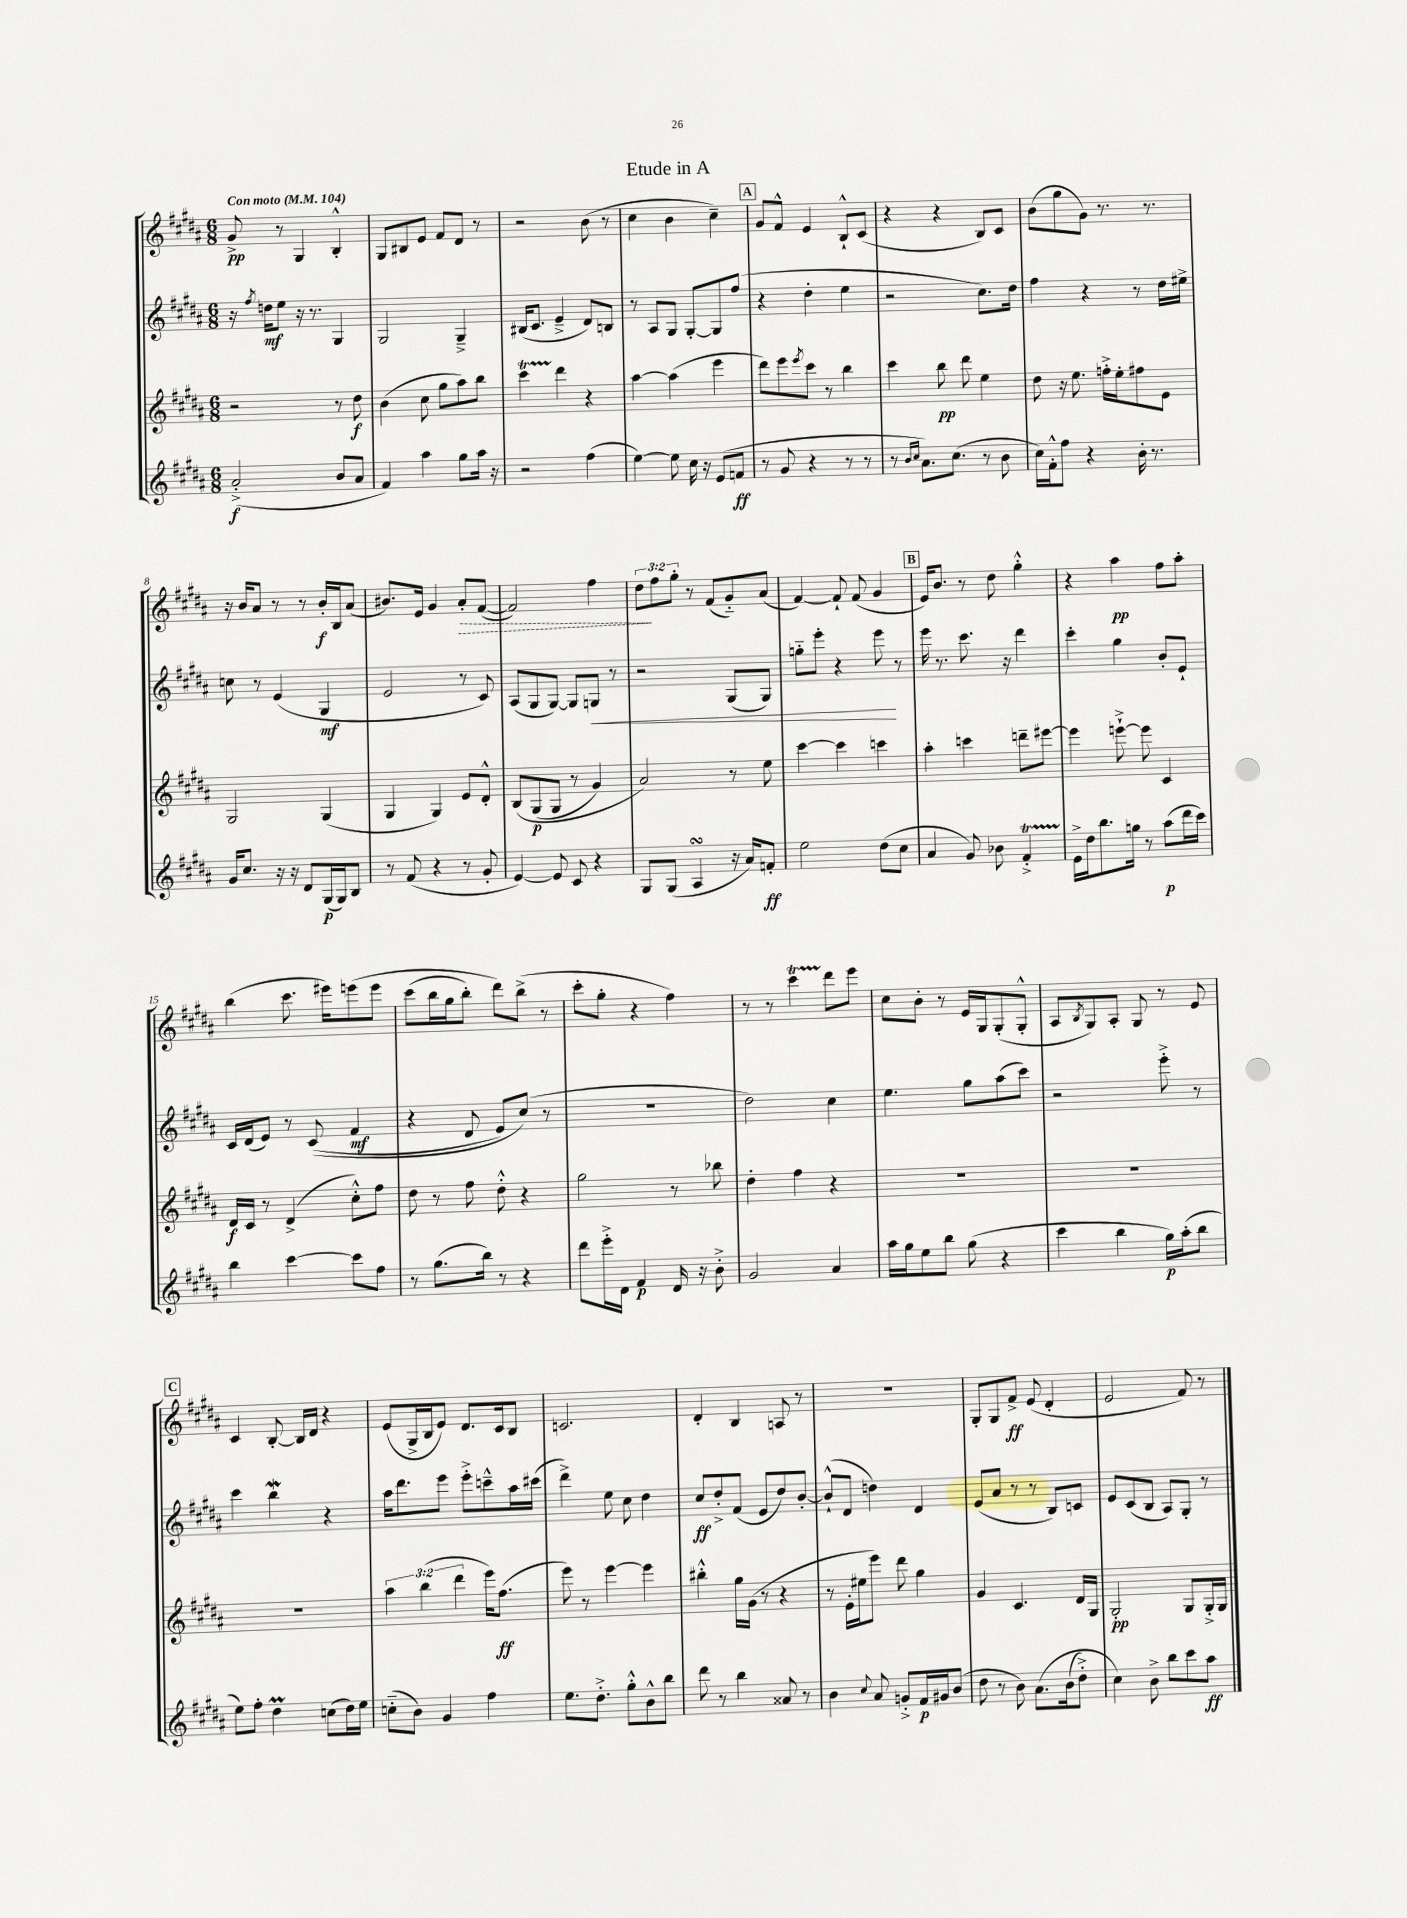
\header { title = "Etude in A" }
<<
\new StaffGroup <<
\new Staff = "s0" {
    \clef treble \key b \major \numericTimeSignature \time 6/8 \override Staff.TupletNumber.text = #tuplet-number::calc-fraction-text \tempo "Con moto" 4 = 104
    gis'8->\pp r8 gis4 b4-.-^ |
    gis8 bis8 e'8 fis'8 dis'8 r8 |
    r2 b'8( r8 |
    cis''4 b'4 cis''4--) |
    \mark \markup { \box "A" } gis'8 fis'8-^ e'4 b8-!-^ cis'8( |
    r4 r4 b8) cis'8 |
    b'8( gis''8 gis'8) r8. r8. |
    r16 b'16 ais'8 r8 r8 b'16-.\f b16 ais'8( |
    bis'8.) e'16 gis'4 \once \override Hairpin.style = #'dashed-line ais'8-.\> fis'8~( |
    fis'2) fis''4 |
    \tuplet 3/2 { dis''8\! fis''8 gis''8-. } r8 fis'8( gis'8-_) ais'8( |
    fis'4~) fis'8-! fis'8( gis'4 |
    \mark \markup { \box "B" } e'16) b'8. r8 dis''8 gis''4-.-^ |
    r4 ais''4\pp fis''8 ais''8-. |
    b''4( cis'''8. eis'''16) e'''8\( e'''8 |
    cis'''8( b''16 gis''16 b''8-.) dis'''8\) b''8->( r8 |
    cis'''8-. gis''8-. r4 fis''4) |
    r8 r8 cis'''4\startTrillSpan dis'''8\stopTrillSpan e'''8 |
    cis''8 b'8-. r8 e'16 gis16 gis8-.( gis8-.-^ |
    ais8 \acciaccatura { b8 } gis8) ais8-. gis8 r8 e'8 |
    \mark \markup { \box "C" } cis'4 b8~-. b16 dis'16 r4 |
    e'8( gis16-> b16 e'8) dis'8. cis'16 b8 |
    c'2. |
    dis'4-. b4 a8 r8 |
    R2. |
    gis8-. gis8 fis'8->\ff e'8( dis'4-. |
    e'2 fis'8) r8 \bar "|." |
}
\new Staff = "s1" {
    \clef treble \key b \major \numericTimeSignature \time 6/8
    r16 \acciaccatura { fis''8 } d''16\mf e''8 r16 r8. gis4 |
    gis2 gis4---> |
    bis16( cis'8. e'4---> dis'8) b8 |
    r8 ais8 gis8 gis8~-. gis8 fis''8( |
    \mark \markup { \box "A" } r4 dis''4-. e''4 |
    r2 cis''8.) dis''16 |
    fis''4 r4 r8 dis''16 eis''16-> |
    c''8 r8 e'4( gis4\mf |
    e'2 r8 cis'8) |
    ais8( gis8 gis8~) gis8 g8\< r8 |
    r2 gis8( gis8) |
    g''8-_ e'''8-. r4 e'''8\! r8 |
    \mark \markup { \box "B" } e'''16 r8. cis'''8. r16 dis'''4 |
    cis'''4-. gis''4 b'8-. e'8-! |
    cis'16 dis'16( e'8) r8 cis'8(\( fis'4\mf |
    r4 dis'8 e'8) cis''8(\) r8 |
    R2. |
    dis''2) cis''4 |
    e''4. gis''8 ais''8( cis'''8) |
    r2 e'''8-.-> r8 |
    \mark \markup { \box "C" } cis'''4 b''4\mordent r4 |
    ais''16 dis'''8. e'''8 e'''8-.-> c'''8---^ ais''16 cis'''16( |
    dis'''4->) e''8 cis''8 dis''4 |
    cis''8\ff dis''8-.-> fis'8( e'8 dis''8) b'8~-. |
    b'8-!-^( dis'8 d''4) dis'4 |
    e'8( ais'8 r8 r8 b8) c'8 |
    e'8 cis'8( b8 ais8) gis8-. r8 \bar "|." |
}
\new Staff = "s2" {
    \clef treble \key b \major \numericTimeSignature \time 6/8 \override Staff.TupletNumber.text = #tuplet-number::calc-fraction-text
    r2 r8 dis''8\f |
    b'4( cis''8 gis''8 ais''8) b''8 |
    cis'''4\startTrillSpan dis'''4\stopTrillSpan r4 |
    ais''4~ ais''4( e'''4 |
    \mark \markup { \box "A" } dis'''8) e'''8 \acciaccatura { e'''8 } cis'''8 r8 b''4 |
    cis'''4 b''8\pp dis'''8 e''4 |
    dis''8 r16 e''8. f''16-.-> e''16-. fis''8 e'8 |
    gis2 gis4( |
    gis4 gis4) e'8 dis'8-.-^ |
    b8\( gis8\p( gis8 r8 gis'4) |
    ais'2\) r8 e''8 |
    cis'''4~ cis'''4 c'''4 |
    \mark \markup { \box "B" } ais''4-. c'''4 d'''8-- eis'''8~ |
    eis'''4 e'''8~-!-> e'''8 cis'4 |
    dis'16\f cis'16 r8 dis'4->( cis''8-.-^) fis''8 |
    dis''8 r8 fis''8 dis''8-.-^ r4 |
    gis''2 r8 bes''8 |
    dis''4-. fis''4 r4 |
    R2. |
    R2. |
    \mark \markup { \box "C" } R2. |
    \tuplet 3/2 { ais''4 b''4( dis'''4 } e'''16) fis''8.\ff( |
    e'''8) r8 e'''4~ e'''4 |
    bis''4-.-^ gis''16 gis'16( r8 r4 |
    r8 e'16-. eis''16 e'''8) dis'''8 gis''4 |
    gis'4 cis'4. dis'16 gis16 |
    gis2-.\pp gis8 gis16-.-> gis16 \bar "|." |
}
\new Staff = "s3" {
    \clef treble \key b \major \numericTimeSignature \time 6/8
    ais'2-.->\f( b'8 ais'8 |
    fis'4) ais''4 gis''8 ais''16 r16 |
    r2 fis''4( |
    e''4~) e''8 cis''16 r16 e'8( f'8\ff |
    \mark \markup { \box "A" } r8 gis'8 r4 r8 r8 |
    r8 \grace { b'16 cis''16 } ais'8.) cis''8.( r8 b'8 |
    cis''16) fis'16-.-^ fis''8 r4 b'16-. r8. |
    gis'16 cis''8. r16 r16 dis'8 gis16\p( gis16) b8 |
    r8 fis'8( r4 r8 gis'8-. |
    e'4~) e'8 cis'8 r4 |
    gis8 gis8( ais4\turn r16 ais'16) f'8-.\ff |
    e''2 dis''8( cis''8 |
    \mark \markup { \box "B" } ais'4 gis'8) bes'8 fis'4-.->\startTrillSpan |
    e'16->\stopTrillSpan dis''16 b''8. g''16 r8 ais''8\p( dis'''16 cis'''16) |
    b''4 cis'''4~ cis'''8 fis''8 |
    r8 gis''8.( b''16) r8 r4 |
    dis'''8 e'''16-.-> dis'16 fis'4\p dis'16 r16 b'8-.-> |
    gis'2 ais'4 |
    ais''16 gis''16 e''8 b''8 gis''8( r4 |
    cis'''4 b''4 gis''16\p) ais''16-.( b''8 |
    \mark \markup { \box "C" } e''8) fis''8-. dis''4\prall c''8( dis''16) e''16 |
    c''8-_( b'8) gis'4 fis''4 |
    e''8. dis''8.-.-> gis''8-.-^ b'8-^ b''8 |
    dis'''8 r8 b''4 aisis'8 r8 |
    b'4 \appoggiatura { cis''8 } ais'8 g'8-.-> fis'16\p gis'16 b'8( |
    dis''8 r8 b'8) ais'8.\( b'16( dis''8-.->) |
    cis''4\) b'8-> b''8 cis'''8 ais''8\ff \bar "|." |
}
>>
>>
